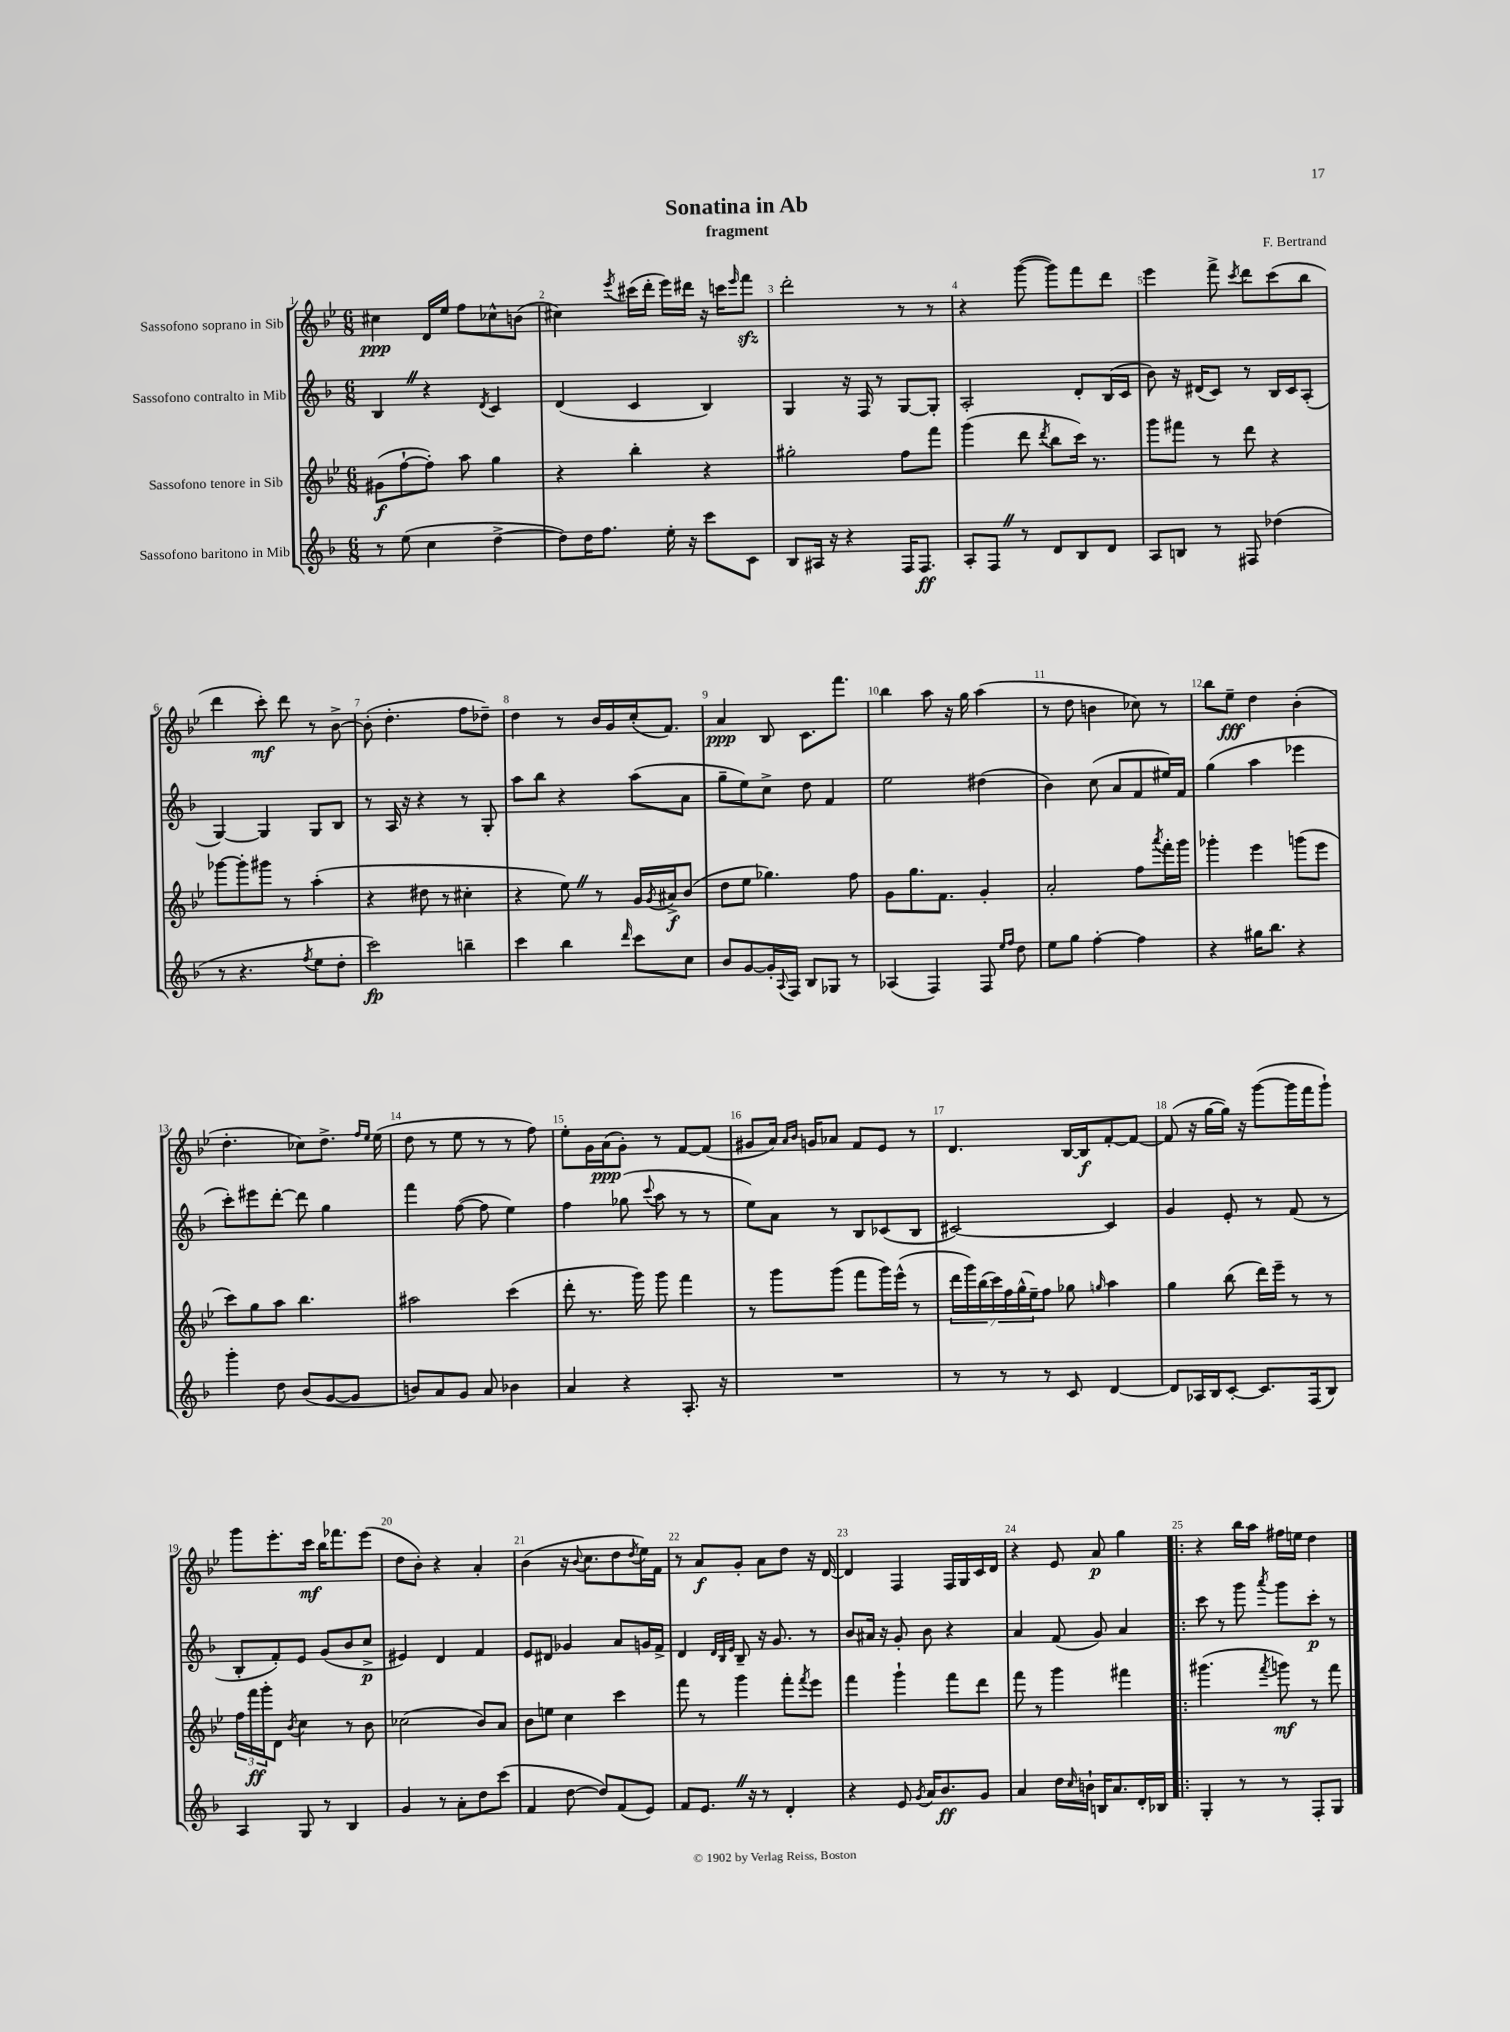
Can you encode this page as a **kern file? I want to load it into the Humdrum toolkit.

**kern	**kern	**kern	**kern
*staff4	*staff3	*staff2	*staff1
*clefG2	*clefG2	*clefG2	*clefG2
*k[b-]	*k[b-e-]	*k[b-]	*k[b-e-]
*M6/8	*M6/8	*M6/8	*M6/8
8r	(8g#	4B-	4cc#
(8ee	[8ff`	.	.
4cc	8ff'])	4r	16d
.	.	.	16ee-
.	8aa	.	8ff
.	.	8qd	.
[4dd^	4gg	4c	8cc-^^
.	.	.	(8b
=	=	=	=
8dd])	4r	(4d	4cc#)
16dd	.	.	.
8.ff	.	.	.
.	.	.	8qeee-
.	4bb-'	4c	(16ccc#
.	.	.	16ddd'
16ee'	.	.	16eee-)
16r	.	.	16ddd#
8ccc	4r	4B-)	16r
.	.	.	16ccc
.	.	.	16qqeee-
8c	.	.	8fff
=	=	=	=
8B-	2gg#'	4G	2ddd'
16A#	.	.	.
16r	.	.	.
4r	.	16r	.
.	.	16F	.
.	.	8r	.
16F	8ff	[8G	8r
8.F	.	.	.
.	8fff	8G']	8r
=	=	=	=
8A'	(4ggg	2A'	4r
8F	.	.	.
8r	8ddd	.	([8ggg
.	8qddd	.	.
8d	8bb-	.	8ggg])
8B-	16ccc)	8d'	8fff
.	8.r	.	.
8d	.	(16B-	8ddd
.	.	16c	.
=	=	=	=
8A	8ggg	8b-)	4eee-
8B	8fff#	16r	.
.	.	(16d#	.
8r	8r	8c)	8fff^
.	.	.	8qccc
8F#	8ddd	8r	8ddd
(4dd-	4r	16B-	(8ccc
.	.	16c	.
.	.	(8A'	8bb-
=	=	=	=
8r	[8ggg-	[4G)	4ddd
4.r	8ggg-']	.	.
.	8ggg#	4G]	8ccc')
.	8r	.	8ddd
8qff	.	.	.
8ee	(4aa'	8G	8r
8dd'	.	8B-	[8b-^
=	=	=	=
2ccc)	4r	8r	(8b-']
.	.	16A	4.dd'
.	.	16r	.
.	8dd#	4r	.
.	8r	.	.
4bb~	4cc#'	8r	8ff
.	.	8G'	8dd-~)
=	=	=	=
4ccc	4r	8aa	4dd
.	.	8bb-	.
4bb-	8ee-)	4r	8r
.	8r	.	16b-
.	.	.	16g
16qqddd	.	.	.
8ccc	16g	(8aa	(16cc'
.	8qg	.	.
.	16a#^	.	8.f)
8cc	(8b-	8a	.
=	=	=	=
8b-	8dd	8gg~	4a
[8g	8ee-	8ee)	.
16g']	4.gg-)	8cc^	8B-
8qqA	.	.	.
16F	.	.	.
8B-	.	8dd	8.c
8G-	.	4f	.
.	.	.	8.fff
8r	8ff	.	.
=	=	=	=
(4A-	8g	2ee	4bb-
.	8.gg	.	.
4F)	.	.	8aa
.	8.f	.	.
.	.	.	16r
.	.	.	16gg
8F	4g'	(4dd#	(4aa
16qqee	.	.	.
16qqff	.	.	.
8dd	.	.	.
=	=	=	=
8ee	2a'	4b-)	8r
8gg	.	.	8dd
[4ff'	.	(8cc	4b
.	.	8a	.
4ff]	8ff	8f	8cc-)
.	8qaaa	.	.
.	16fff'	16ee#)	8r
.	16ggg	16f	.
=	=	=	=
4r	4ggg-'	(4gg	8bb-
.	.	.	8ee-~
16gg#	4eee-	4aa	4dd
8.bb-	.	.	.
4r	(8ggg	4eee-	(4b-'
.	8eee-	.	.
=	=	=	=
4ggg'	8ccc)	8ccc')	4.dd'
.	8gg	8eee#	.
8dd	8aa	[8ddd'	.
(8b-	4.bb-	8ddd]	8cc-)
[8g	.	4gg	8.dd^
8g]	.	.	.
.	.	.	16qqff
.	.	.	16qqee-
.	.	.	(16ee-
=	=	=	=
8b)	2aa#	4fff	8dd
8a	.	.	8r
8g	.	([8ff	8ee-
8a	.	8ff]	8r
4b-	(4ccc	4ee)	8r
.	.	.	8ff)
=	=	=	=
4a	8ddd'	4ff	8ee-'
.	8.r	.	16g
.	.	.	(16a
4r	.	(8gg-	8g')
.	16ggg)	.	.
.	.	8qqccc	.
.	8ggg	8aa	8r
8.A'	4fff	8r	[8f
.	.	8r	(8f]
16r	.	.	.
=	=	=	=
2.r	8r	8ee)	8g#
.	8ggg	8a	16a)
.	.	.	16qqa
.	.	.	16qqb-
.	.	.	16g
.	(8ggg	8r	8a-
.	8fff	8B-	8f
.	16ggg)	(8c-	8e-
.	(16eee-^^	.	.
.	8r	8B-	8r
=	=	=	=
8r	28ddd	[2c#)	4.d
.	28ggg)	.	.
.	(28bb-	.	.
.	28ccc)	.	.
8r	.	.	.
.	28ff	.	.
.	(28gg^^	.	.
.	28ee-~)	.	.
8r	8ff	.	.
8c	8gg-	.	[16B-
.	.	.	16B-]
.	16qqgg	.	.
[4d	4aa	4c#]	[8f'
.	.	.	8f_
=	=	=	=
8d]	4gg	4g	(8f]
16A-	.	.	16r
16B-	.	.	[16gg
[8c'	(8bb-	8e'	16gg])
.	.	.	16r
8.c]	16ddd)	8r	([8ggg
.	16eee-~	.	.
.	8r	(8f	16ggg]
(16F	.	.	16fff
8B-)	8r	8r	8ggg`)
=	=	=	=
4A	24ff	8B-'	8ggg
.	24fff	.	.
.	24ggg'	.	.
.	8d	8f')	8.eee-'
.	8qb-	.	.
8G	4cc	8e	.
.	.	.	16ccc
8r	.	(8g	16bb-
.	.	.	8.fff-
4B-	8r	8b-	.
.	8b-	8cc^	(8eee-
=	=	=	=
4g	(2cc-	4e#)	8dd
.	.	.	8b-')
8r	.	4d	4r
8a'	.	.	.
8dd	8b-)	4f	4a'
(8ccc	8a	.	.
=	=	=	=
4f	8b-	8e	(4b-
.	8ee	8d#	.
[8dd	4cc	4g-	16r
.	.	.	8qqb-
.	.	.	8.cc
8dd])	.	.	.
(8f	4ccc	8a	8dd
.	.	.	8qdd
8e)	.	16g	16ee-)
.	.	16f^	16f
=	=	=	=
8f	8fff	4d	8r
8.e	8r	.	8a
.	.	32qqd	.
.	.	32qqB-	.
.	.	32qqe	.
.	4ggg	8B-~	8g'
16r	.	.	.
8r	.	16r	8a
.	.	8.g	.
4d'	8fff'	.	8dd
.	8qfff	.	.
.	8eee-	8r	16r
.	.	.	[16d
=	=	=	=
4r	4fff	8b-	4d]
.	.	16a#	.
.	.	16r	.
8e	4ggg`	8g'	4F
8qg	.	.	.
16a	.	8b-	.
8.b-	.	.	.
.	8fff	4r	16F
.	.	.	16G
8g	8ddd	.	16c
.	.	.	16d
=	=	=	=
4a	8fff	4a	4r
.	8r	.	.
16dd	4ggg	(8f	8e-
16qqcc	.	.	.
16b`	.	.	.
16B	.	8g)	8a
8.a	.	.	.
.	4fff#	4a	4gg
16d'	.	.	.
16B-	.	.	.
=!|:	=!|:	=!|:	=!|:
4G'	(4.ggg#	8ccc	4r
.	.	8r	.
8r	.	8ggg	16bb-
.	.	.	16aa
.	8qfff	8qaaa	.
8r	8ggg)	8ggg	16ff#
.	.	.	16ee
8F'	8r	8ccc'	4dd
8G	8fff	8r	.
==	==	==	==
*-	*-	*-	*-
